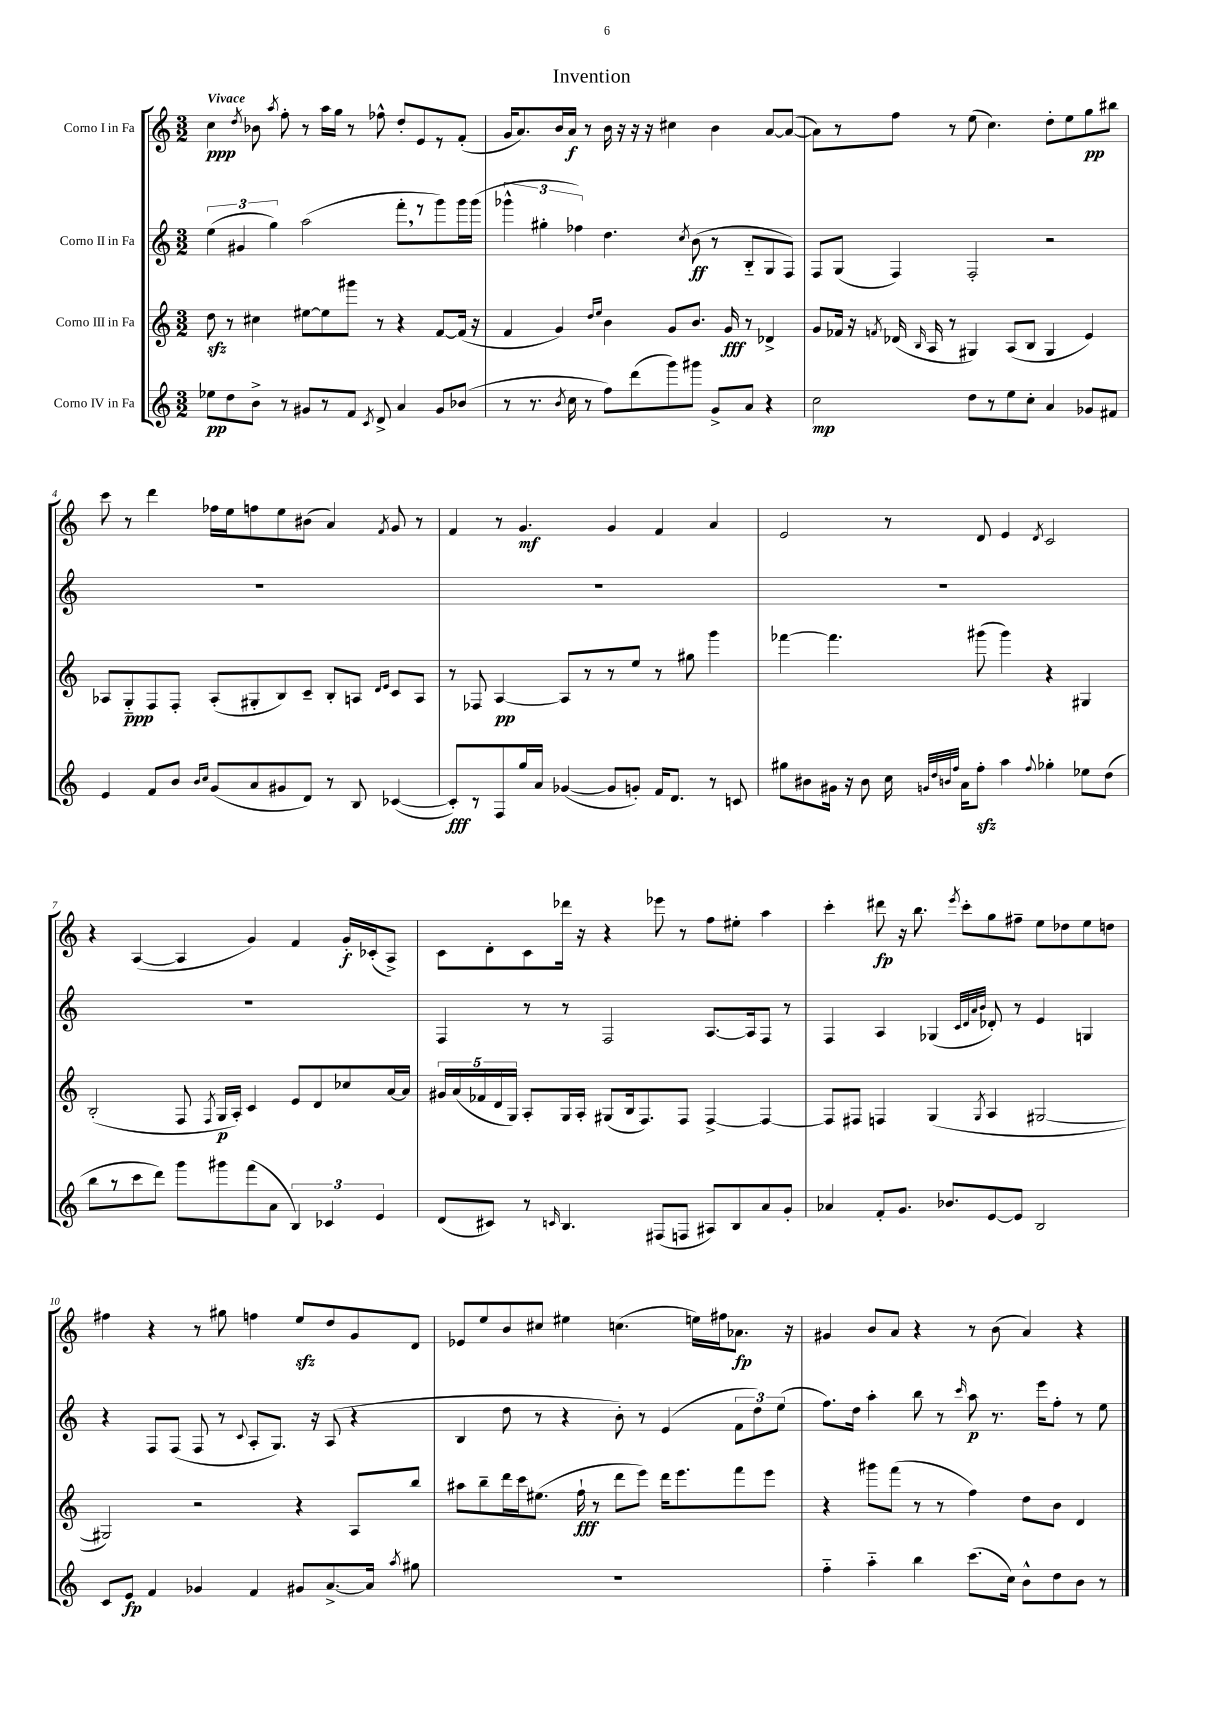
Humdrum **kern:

**kern	**kern	**kern	**kern
*staff4	*staff3	*staff2	*staff1
*clefG2	*clefG2	*clefG2	*clefG2
*k[]	*k[]	*k[]	*k[]
*M3/2	*M3/2	*M3/2	*M3/2
8ee-	8dd	(6ee	4cc
8dd	8r	.	.
.	.	6g#	.
.	.	.	8qdd
8b^	4cc#	.	8b-
.	.	6gg)	.
.	.	.	8qaa
8r	.	.	8ff'
8g#	[8ee#	(2aa	8r
8r	8ee#]	.	16aa
.	.	.	16gg
8f	8ggg#	.	8r
8qc	.	.	.
8d^	8r	.	8ff-^^
4a	4r	8fff'	8dd'
.	.	8r	8e
8g#	[8f	8ggg)	8r
(8b-	(16f]	16ggg	(8f'
.	16r	(16ggg	.
=	=	=	=
8r	4f	6ggg-^^	16g
.	.	.	8.a)
8.r	.	.	.
.	.	6gg#'	.
.	4g)	.	16b
8qb	.	.	.
16cc	.	.	16a
.	.	6ff-)	.
8r	.	.	8r
.	16qqdd	.	.
.	16qqee	.	.
8ff)	4b	4.dd	16b
.	.	.	16r
(8ddd	.	.	16r
.	.	.	16r
8ggg)	8g	.	4cc#
.	.	8qcc	.
8ggg#	8.b	(8b	.
8g^	.	8r	4b
.	16g	.	.
8a	8r	8B'~	.
4r	4d-^	8G	[8a
.	.	8F)	(8a_
=	=	=	=
2cc	8g	8F	8a])
.	16f-	(8G	8r
.	16r	.	.
.	8qf	.	.
.	(16d-	4F)	8ff
.	16qqB	.	.
.	16A	.	.
.	8r	.	8r
8dd	4G#)	2F'	(8ee
8r	.	.	4.cc)
8ee	(8A	.	.
8cc'	8B	.	.
4a	4G#	2r	8dd'
.	.	.	8ee
8g-	4e)	.	8gg
8f#	.	.	8bb#
=	=	=	=
4e	8A-	1.r	8ccc
.	8G'~	.	8r
8f	8F	.	4ddd
8b	8F'	.	.
16qqb	.	.	.
16qqcc	.	.	.
(8g	(8A-'	.	16ff-
.	.	.	16ee
8a	8G#'	.	8ff
8g#	8B)	.	8ee
8d)	8c~	.	(8b#
8r	8B'	.	4a)
8B	8A	.	.
.	16qqd	.	.
.	16qqe	.	8qf
([4c-	8c	.	8g
.	8A	.	8r
=	=	=	=
8c-'])	8r	1.r	4f
8r	8F-	.	.
8F	[4A	.	8r
16gg	.	.	4.g
16a	.	.	.
([4g-	8A]	.	.
.	8r	.	.
8g-]	8r	.	4g
8g')	8ee	.	.
16f	8r	.	4f
8.d	.	.	.
.	8gg#	.	.
8r	4ggg	.	4a
8c	.	.	.
=	=	=	=
8gg#	[4fff-	1.r	2e
8b#	.	.	.
16g#	4.fff-]	.	.
16r	.	.	.
8b#	.	.	.
16cc	.	.	8r
32qqg	.	.	.
32qqdd	.	.	.
32qqb	.	.	.
32qqff	.	.	.
16a	.	.	.
8ff'	(8ggg#	.	8d
4aa	4ggg#)	.	4e
8qqff	.	.	8qd
4gg-'	4r	.	2c
8ee-	4G#	.	.
(8dd	.	.	.
=	=	=	=
8bb	(2B'	1.r	4r
8r	.	.	.
8ccc	.	.	([4A
8ddd)	.	.	.
8ggg	8F	.	4A]
.	8qF	.	.
8ggg#	16G	.	.
.	16A')	.	.
(8fff	4c	.	4g)
8a	.	.	.
6B)	8e	.	4f
.	8d	.	.
6c-	.	.	.
.	8cc-	.	16g'
.	.	.	(16c-'
6e	.	.	.
.	[16a	.	8A^)
.	16a]	.	.
=	=	=	=
(8d	20g#	4F	8c
.	(20a	.	.
.	20f-	.	.
8c#)	.	.	8d'
.	20d	.	.
.	20G)	.	.
8r	8A'	8r	8c
16qqc	.	.	.
4.B	16G	8r	16ddd-
.	16A'	.	16r
.	(8G#	2F	4r
.	16B	.	.
.	8.F)	.	.
(8F#	.	.	8eee-
8F	8F	.	8r
8A#)	[4F^	[8.A	8ff
8B	.	.	8ee#'
.	.	16A]	.
8a	4F_	8F	4aa
8g'	.	8r	.
=	=	=	=
4a-	8F]	4F	4ccc'
.	8F#	.	.
8f'	4F	4A	8ddd#
8.g	.	.	16r
.	.	.	8.bb
.	(4G	(4G-	.
8.b-	.	.	.
.	.	.	8qeee
.	.	.	8ccc'
.	.	32qqc	.
.	.	32qqd	.
.	.	32qqa	.
.	8qG	32qqb	.
[8e	4A	8d-')	8gg
8e]	.	8r	8ff#~
2B	[2G#	4e	8ee
.	.	.	8dd-
.	.	4G	8ee
.	.	.	8dd
=	=	=	=
8c	2G#])	4r	4ff#
8e	.	.	.
4f	.	8F	4r
.	.	(8F	.
4g-	2r	8F	8r
.	.	8r	8gg#
.	.	8qqc	.
4f	.	8A'	4ff
.	.	8.G)	.
8g#	4r	.	8ee
.	.	16r	.
[8.a^	.	(8A	8dd
.	8A	4r	8g
16a]	.	.	.
8qaa	.	.	.
8gg#	8bb	.	8d
=	=	=	=
1.r	8aa#	4B	8e-
.	8bb~	.	8ee
.	16ddd	8dd	8b
.	16ccc	.	.
.	(8.ee#	8r	8cc#
.	.	4r	4ee#
.	16ff`	.	.
.	8r	.	.
.	8ddd	8b')	(4.cc
.	8eee)	8r	.
.	16ddd	(4e	.
.	8.eee	.	.
.	.	.	16ee)
.	.	.	16ff#
.	8fff	12f	8.a-
.	.	12dd)	.
.	8eee	.	.
.	.	(12ee	.
.	.	.	16r
=	=	=	=
4ff'~	4r	8.ff)	4g#
.	.	16dd	.
4aa'~	8ggg#	4aa'	8b
.	(8fff	.	8a
4bb	8r	8bb	4r
.	8r	8r	.
.	.	16qqccc	.
(8.ccc	4ff)	8aa	8r
.	.	8.r	(8b
16cc)	.	.	.
8b^^	8dd	.	4a)
.	.	16eee	.
8dd	8b	8ff'	.
8b	4d	8r	4r
8r	.	8ee	.
==	==	==	==
*-	*-	*-	*-
